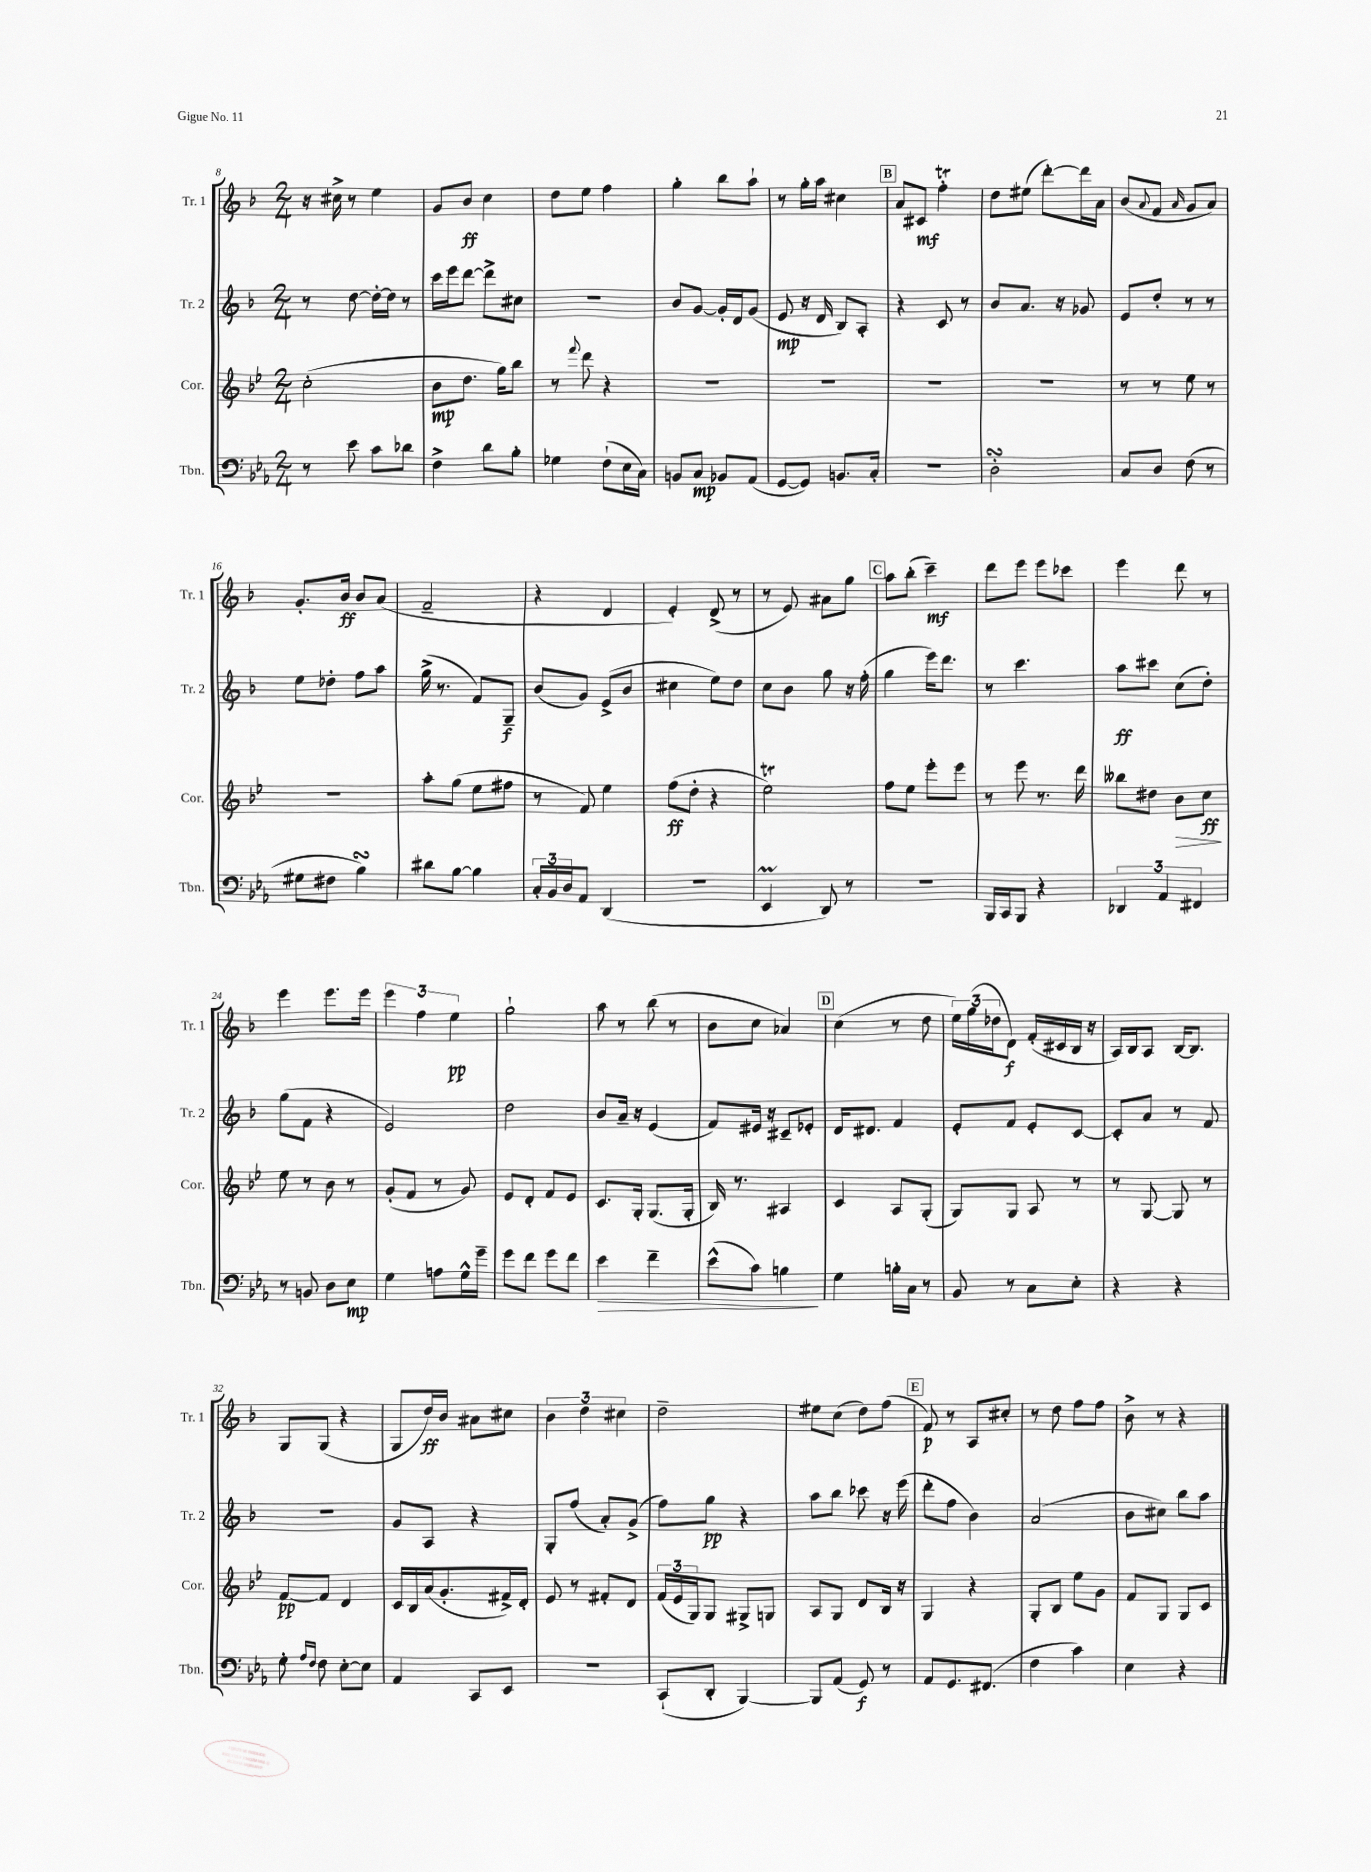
<<
\new StaffGroup <<
\new Staff = "s0" \with { instrumentName = "Tr. 1" shortInstrumentName = "Tr. 1" } {
    \clef treble \key f \major \numericTimeSignature \time 2/4
    r16 cis''16-> r8 e''4 |
    g'8 bes'8\ff c''4 |
    d''8 e''8 f''4 |
    g''4-. bes''8 a''8-! |
    r8 g''16-. a''16 cis''4 |
    \mark \markup { \box "B" } a'8 cis'8\mf f''4-.\trill |
    d''8 eis''8( d'''8~-.) d'''16 a'16 |
    bes'8( \appoggiatura { a'8 } f'8 \grace { a'16 } g'8 a'8) |
    g'8.-. bes'16\ff bes'8 a'8( |
    f'2-- |
    r4 d'4 |
    e'4-.) d'8->( r8 |
    r8 e'8) ais'8 g''8 |
    \mark \markup { \box "C" } a''8 bes''8-.( c'''4--\mf) |
    d'''8 e'''8 e'''8 ces'''8 |
    e'''4 d'''8 r8 |
    e'''4 e'''8. e'''16 |
    \tuplet 3/2 { e'''4 f''4 e''4\pp } |
    g''2-! |
    a''8 r8 bes''8( r8 |
    bes'8 c''8 aes'4) |
    \mark \markup { \box "D" } c''4( r8 d''8 |
    \tuplet 3/2 { e''16) g''16( des''16 } d'8\f) f'16-.( cis'16 bes16 r16 |
    a16) bes16 a8 bes16~ bes8. |
    g8 g8( r4 |
    g8 d''16\ff) bes'16 ais'8 cis''8 |
    \tuplet 3/2 { bes'4 d''4 cis''4 } |
    d''2-- |
    eis''8 c''8( d''8) f''8( |
    \mark \markup { \box "E" } f'8\p) r8 a8 cis''8-. |
    r8 d''8 f''8 f''8 |
    bes'8-> r8 r4 \bar "|." |
}
\new Staff = "s1" \with { instrumentName = "Tr. 2" shortInstrumentName = "Tr. 2" } {
    \clef treble \key f \major \numericTimeSignature \time 2/4
    r8 d''8~ d''16~-. d''16 r8 |
    c'''16 e'''16 d'''8~ d'''8-> cis''8 |
    r2 |
    bes'8 g'8~ g'16-. d'16 g'8( |
    e'8\mp r16 d'16 bes8) a8-. |
    \mark \markup { \box "B" } r4 c'8 r8 |
    bes'8 a'8. r16 ges'8 |
    e'8 d''8-. r8 r8 |
    e''8 des''8-. f''8 a''8 |
    g''16->( r8. f'8) g8--\f |
    bes'8( g'8) e'8->( bes'8 |
    cis''4 e''8) d''8 |
    c''8 bes'8 g''8 r16 f''16-.( |
    \mark \markup { \box "C" } g''4 e'''16) d'''8. |
    r8 c'''4. |
    a''8\ff cis'''8 c''8( d''8-.) |
    g''8( f'8 r4 |
    e'2) |
    d''2 |
    bes'8 a'16-- r16 e'4( |
    f'8) eis'16 r16 cis'8-- ees'8-. |
    \mark \markup { \box "D" } d'16 dis'8. f'4 |
    e'8-. f'8 e'8-. c'8~ |
    c'8-. a'8 r8 f'8 |
    r2 |
    g'8 a8 r4 |
    g8-. f''8( a'8-.) g'8->( |
    f''8) g''8\pp r4 |
    a''8 bes''8 ces'''8 r16 e'''16( |
    \mark \markup { \box "E" } d'''8-. f''8 bes'4) |
    a'2( |
    bes'8 cis''8) bes''8 a''8 \bar "|." |
}
\new Staff = "s2" \with { instrumentName = "Cor." shortInstrumentName = "Cor." } {
    \clef treble \key bes \major \numericTimeSignature \time 2/4
    c''2-.( |
    bes'8\mp d''8. g''16) bes''8 |
    r8 \appoggiatura { f'''8 } d'''8 r4 |
    R2 |
    R2 |
    \mark \markup { \box "B" } R2 |
    R2 |
    r8 r8 ees''8 r8 |
    r2 |
    a''8-. g''8( ees''8 fis''8 |
    r8 f'8) ees''4 |
    f''8\ff( d''8-. r4 |
    ees''2\trill) |
    \mark \markup { \box "C" } f''8 ees''8 ees'''8-. ees'''8 |
    r8 ees'''8 r8. d'''16 |
    beses''8 dis''8 bes'8\> c''8\ff\! |
    ees''8 r8 bes'8 r8 |
    g'8-.( f'8 r8 g'8) |
    ees'8 d'8-. f'8 ees'8 |
    c'8. g16-. g8.( g16-. |
    bes16) r8. ais4 |
    \mark \markup { \box "D" } c'4 a8 g8-.( |
    g8) g8 a8 r8 |
    r8 g8~ g8 r8 |
    f'8~\pp f'8 d'4 |
    c'16 bes16 a'16( g'8.-. fis'16->) d'16-. |
    ees'8 r8 fis'8-. d'8 |
    \tuplet 3/2 { f'16( ees'16 g16) } g8 gis8-> g8 |
    a8 g8 d'8 bes16 r16 |
    \mark \markup { \box "E" } g4 r4 |
    g8-. bes8 ees''8 g'8 |
    f'8 g8 g8 c'8 \bar "|." |
}
\new Staff = "s3" \with { instrumentName = "Tbn." shortInstrumentName = "Tbn." } {
    \clef bass \key ees \major \numericTimeSignature \time 2/4
    r8 ees'8 c'8 des'8 |
    f4-> d'8 bes8-. |
    ges4 f8-!( ees16 c16) |
    b,8 c8\mp bes,8 aes,8( |
    g,8~ g,8) b,8. c16-. |
    \mark \markup { \box "B" } R2 |
    d2-.\turn |
    c8 d8 f8( r8 |
    gis8 fis8 bes4\turn) |
    dis'8 bes8~ bes4 |
    \tuplet 3/2 { c16-. bes,16 d16 } aes,8 d,4( |
    R2 |
    ees,4\prall d,8) r8 |
    \mark \markup { \box "C" } R2 |
    bes,,16 c,16 bes,,8 r4 |
    \tuplet 3/2 { des,4 aes,4 fis,4 } |
    r8 b,8 d8 ees8\mp |
    g4 a8 g16-^ g'16-- |
    g'8 f'8 g'8 f'8 |
    ees'4\> f'4-- |
    ees'8-^( c'8) b4\! |
    \mark \markup { \box "D" } g4 b16-. c16 r8 |
    bes,8 r8 c8 ees8-. |
    r4 r4 |
    g8-. \grace { aes16 f16 } f8 ees8~-. ees8 |
    aes,4 c,8 ees,8 |
    R2 |
    c,8-!( d,8-. bes,,4~) |
    bes,,8 aes,8( g,8\f) r8 |
    \mark \markup { \box "E" } aes,8 g,8. fis,8.( |
    f4 c'4) |
    ees4 r4 \bar "|." |
}
>>
>>
\layout { \context { \Score currentBarNumber = #8 } }
